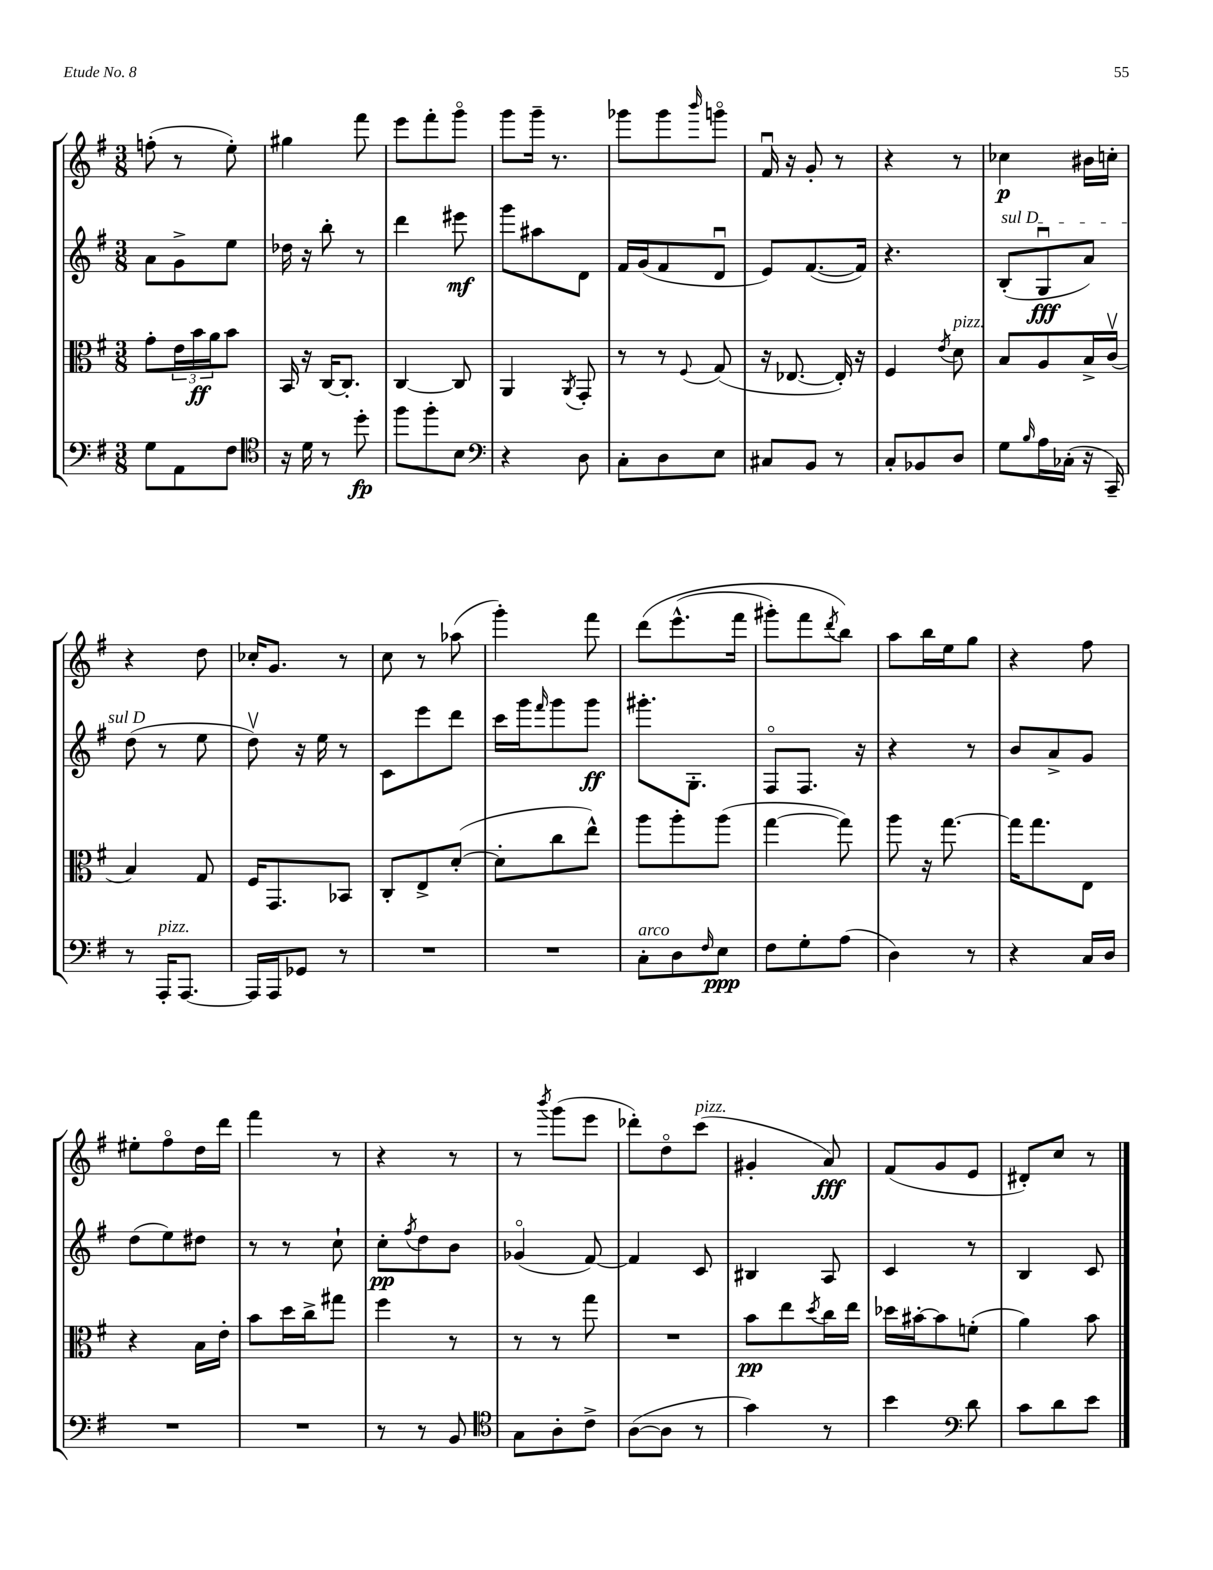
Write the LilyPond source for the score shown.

<<
\new StaffGroup <<
\new Staff = "s0" {
    \clef treble \key g \major \numericTimeSignature \time 3/8
    f''8-.( r8 e''8-.) |
    gis''4 fis'''8 |
    e'''8 fis'''8-. g'''8\flageolet |
    g'''8 g'''16-- r8. |
    ges'''8 ges'''8 \grace { b'''16 } g'''8\flageolet |
    fis'16\downbow r16 g'8-. r8 |
    r4 r8 |
    ces''4\p bis'16 c''16-. |
    r4 d''8 |
    ces''16-. g'8. r8 |
    c''8 r8 aes''8( |
    g'''4-.) fis'''8 |
    d'''8\( e'''8.-^( fis'''16 |
    gis'''8-.) fis'''8 \acciaccatura { d'''8 } b''8\) |
    a''8 b''16 e''16 g''8 |
    r4 fis''8 |
    eis''8-. fis''8\flageolet d''16 d'''16 |
    fis'''4 r8 |
    r4 r8 |
    r8 \acciaccatura { b'''8 } g'''8( e'''8 |
    des'''8-.) d''8\flageolet c'''8^\markup { \italic "pizz." }( |
    gis'4-. a'8\fff) |
    fis'8( g'8 e'8 |
    dis'8-.) c''8 r8 \bar "|." |
}
\new Staff = "s1" {
    \clef treble \key g \major \numericTimeSignature \time 3/8
    a'8 g'8-> e''8 |
    des''16 r16 b''8-. r8 |
    d'''4 eis'''8\mf |
    g'''8 ais''8 d'8 |
    fis'16 g'16( fis'8 d'8\downbow |
    e'8) fis'8.~( fis'16) |
    r4. |
    \once \override TextSpanner.bound-details.left.text = \markup { \italic "sul D" } b8-.\startTextSpan( g8\downbow\fff a'8) |
    d''8\stopTextSpan( r8 e''8 |
    d''8\upbow) r16 e''16 r8 |
    c'8 e'''8 d'''8 |
    c'''16 g'''16 \grace { fis'''16 } g'''8 g'''8\ff |
    gis'''8.-. g8.-. |
    fis8\flageolet fis8. r16 |
    r4 r8 |
    b'8 a'8-> g'8 |
    d''8( e''8) dis''8 |
    r8 r8 c''8-! |
    c''8-.\pp \acciaccatura { fis''8 } d''8 b'8 |
    ges'4\flageolet( fis'8~) |
    fis'4 c'8 |
    bis4 a8 |
    c'4 r8 |
    b4 c'8 \bar "|." |
}
\new Staff = "s2" {
    \clef alto \key g \major \numericTimeSignature \time 3/8
    g'8-. \tuplet 3/2 { e'16 b'16\ff a'16 } b'8 |
    b,16 r16 c16~ c8.-. |
    c4~ c8 |
    a,4 \acciaccatura { a,8 } g,8-. |
    r8 r8 \appoggiatura { fis8 } g8( |
    r16 ees8.~ ees16-.) r16 |
    fis4 \acciaccatura { e'8 } d'8^\markup { \italic "pizz." } |
    b8 a8 b16-> c'16\upbow( |
    b4) g8 |
    fis16 g,8. bes,8 |
    c8-. e8-> d'8~-.( |
    d'8-. c''8 e''8-^) |
    a''8 a''8-. a''8( |
    g''4~ g''8) |
    a''8 r16 g''8.~ |
    g''16 g''8. e8 |
    r4 b16 e'16-. |
    b'8 d''16 c''16-> gis''8 |
    fis''4 r8 |
    r8 r8 g''8 |
    R4. |
    b'8\pp e''8 \acciaccatura { d''8 } c''16 e''16 |
    des''16 bis'16~-. bis'8 f'8-.( |
    a'4) b'8 \bar "|." |
}
\new Staff = "s3" {
    \clef bass \key g \major \numericTimeSignature \time 3/8
    g8 a,8 fis8 |
    \clef tenor r16 d'16 r8 d''8-.\fp |
    fis''8 fis''8-. b8 |
    \clef bass r4 d8 |
    c8-. d8 e8 |
    cis8 b,8 r8 |
    c8-. bes,8 d8 |
    g8 \grace { b16 } a16 ces16-.( r16 c,16--) |
    r8 a,,16-.^\markup { \italic "pizz." } a,,8.~ |
    a,,16 a,,16 ges,8 r8 |
    R4. |
    R4. |
    c8-.^\markup { \italic "arco" } d8 \grace { fis16 } e8\ppp |
    fis8 g8-. a8( |
    d4) r8 |
    r4 c16 d16 |
    R4. |
    R4. |
    r8 r8 b,8 |
    \clef tenor g8 a8-. c'8-> |
    a8~( a8 r8 |
    g'4) r8 |
    b'4 \clef bass d'8 |
    c'8 d'8 e'8 \bar "|." |
}
>>
>>
\layout { \context { \Score \remove "Bar_number_engraver" } }
